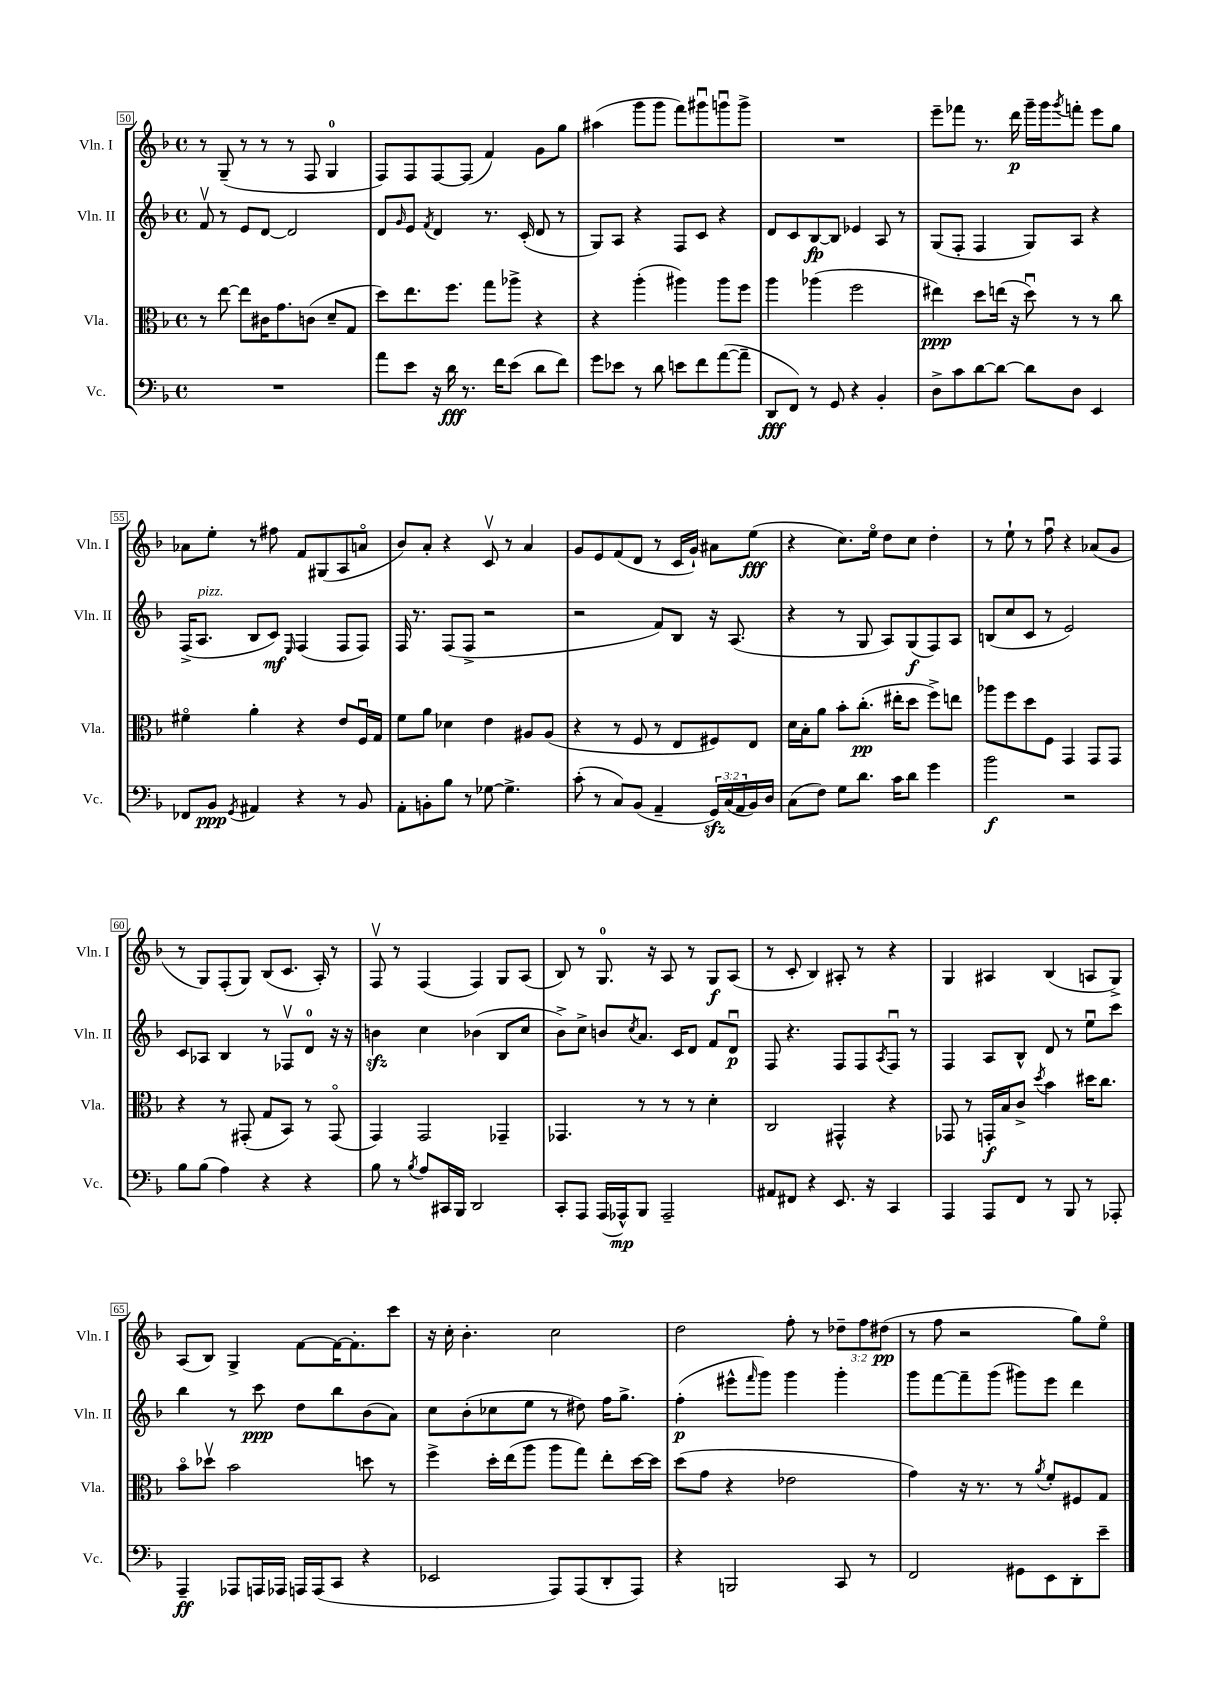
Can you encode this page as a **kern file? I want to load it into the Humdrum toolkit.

**kern	**kern	**kern	**kern
*staff4	*staff3	*staff2	*staff1
*clefF4	*clefC3	*clefG2	*clefG2
*k[b-]	*k[b-]	*k[b-]	*k[b-]
*M4/4	*M4/4	*M4/4	*M4/4
*met(c)	*met(c)	*met(c)	*met(c)
1r	8r	8fv	8r
.	[8ee	8r	(8G~
.	8ee]	8e	8r
.	16c#	[8d	8r
.	8.g	.	.
.	.	2d]	8r
.	(8c	.	8F
.	8d~	.	4G
.	8G	.	.
=	=	=	=
8a	8dd)	8d	8F)
.	.	16qqg	.
8e	8.ee	8e	8F
.	.	8qf	.
16r	.	4d	[8F
16d	8.ff	.	.
8.r	.	.	(8F]
.	8gg	8.r	4f)
16f	.	.	.
(8e	8aa-^	.	.
.	.	(16c'	.
8d	4r	8d	8g
8f)	.	8r	8gg
=	=	=	=
8g	4r	8G)	(4aa#
8e-	.	8A	.
8r	(4aa'	4r	8ggg
8d	.	.	8ggg
8e	4aa#)	8F	8fff)
8f	.	8c	8ggg#u
([8a	8aa#	4r	8gggu
8a~]	8ff	.	8ggg^
=	=	=	=
8DD	4aa	8d	1r
8FF)	.	8c	.
8r	(4aa-	[8B-	.
8GG	.	8B-]	.
4r	2ff	4e-	.
4BB-'	.	8A	.
.	.	8r	.
=	=	=	=
8D^	4ee#)	(8G	8eee~
8c	.	8F'	8fff-
[8d	8dd	4F	8.r
8d_	(16ee	.	.
.	16r	.	16ddd
8d]	8ddu)	8G)	16ggg~
.	.	.	16ggg
.	.	.	8qggg
8D	8r	8A	8fff'
4EE	8r	4r	8eee
.	8cc	.	8gg
=	=	=	=
8FF-	4f#o	(16F^	8a-
.	.	8.A	.
8BB-	.	.	8ee'
8qGG	.	.	.
4AA#	4a'	8B-	8r
.	.	8c)	8ff#
.	.	16qqE	.
4r	4r	(4F	8f
.	.	.	(8G#
8r	8e	8F	8A
8BB-	16Fu	8F)	8ao
.	16G	.	.
=	=	=	=
8AA'	8f	16F	8b-)
.	.	8.r	.
8BB'	8a	.	8a'
8B-	4d-	(8F	4r
8r	.	8F^	.
[8G-	4e	2r	8cv
4.G-^]	.	.	8r
.	8A#	.	4a
.	(8A#	.	.
=	=	=	=
(8c'	4r	2r	8g
8r	.	.	8e
8C)	8r	.	(8f
(8BB-	8F	.	8d
4AA~	8r	8f)	8r
.	8E	8B-	16c
.	.	.	16g`)
24GG)	8F#)	16r	8a#
(24C	.	.	.
.	.	(8.A	.
24AA	.	.	.
16BB-)	8E	.	(8ee
16D	.	.	.
=	=	=	=
(8C	16d	4r	4r
.	16B-'	.	.
8F)	8a	.	.
8G	8b-'	8r	8.cc)
8.d	(8.cc'	8G	.
.	.	.	16eeo
.	.	8A)	8dd
16c	16ee#'	.	.
8d	8dd	(8G	8cc
4g	8ff^)	8F)	4dd'
.	8ee	8A	.
=	=	=	=
2b-	8aa-	(8B	8r
.	8ff	8cc	8ee`
.	8dd	8c	8r
.	8F	8r	8ffu
2r	4GG	2e)	4r
.	8GG	.	(8a-
.	8GG	.	8g
=	=	=	=
8B-	4r	8c	8r
(8B-	.	8A-	8G)
4A)	8r	4B-	(8F'
.	(8GG#'	.	8G)
4r	8G	8r	(8B-
.	8BB-)	8F-v	8.c
4r	8r	8d	.
.	.	.	16A')
.	(8GG#o	16r	8r
.	.	16r	.
=	=	=	=
8B-	4GG)	4b	8Fv
8r	.	.	8r
8qB-	.	.	.
8A	2GG	4cc	(4F
16CC#	.	.	.
16BBB-	.	.	.
2DD	.	(4b-	4F)
.	4GG-~	8B-	8G
.	.	8cc	(8A
=	=	=	=
8CC'	4.GG-	8b-^)	8B-)
8AAA	.	8cc^	8r
(16AAA	.	8b	8.G
16AAA-^^)	.	.	.
.	.	8qcc	.
8BBB-	8r	8.a	.
.	.	.	16r
2AAA-~	8r	.	8A
.	.	16c	.
.	8r	8d	8r
.	4d'	8f	8G
.	.	8du	(8A
=	=	=	=
8AA#	2C	8F	8r
8FF#	.	4.r	8c'
4r	.	.	4B-)
8.EE	4GG#^^	8F	8A#'
.	.	8F	8r
16r	.	.	.
.	.	8qA	.
4CC	4r	8Fu	4r
.	.	8r	.
=	=	=	=
4AAA	8GG-	4F	4G
.	8r	.	.
8AAA	16GG'	8A	4A#
.	16B-	.	.
8FF	8c^	8B-^^	.
.	8qdd	.	.
8r	4b-	8d	(4B-
8BBB-	.	8r	.
8r	16dd#	8eeu	8A
.	8.cc	.	.
8AAA-'	.	8ccc	8G^)
=	=	=	=
4AAA~	8b-o	4bb-	(8A
.	8dd-v	.	8B-)
8AAA-	2b-	8r	4G^
16AAA	.	8ccc	.
16AAA-	.	.	.
16AAA	.	8dd	[8f
(16AAA	.	.	.
8CC	.	8bb-	16f_
.	.	.	8.f']
4r	8dd	(8b-	.
.	8r	8a)	8ccc
=	=	=	=
2EE-	4ff^	8cc	16r
.	.	.	16cc'
.	.	(8b-'	4.b-'
.	16dd'	8cc-	.
.	(16ee	.	.
.	8aa	8ee	.
8AAA)	8aa	8r	2cc
(8AAA	8gg)	8dd#)	.
8DD'	8ee'	16ff	.
.	.	8.gg^	.
8AAA)	[16dd	.	.
.	16dd]	.	.
=	=	=	=
4r	(8dd	(4ff'	2dd
.	8g	.	.
2BBB	4r	8eee#^^	.
.	.	16qqfff	.
.	.	8ggg)	.
.	2e-	4ggg	8ff'
.	.	.	8r
8CC	.	4ggg'	12dd-~
.	.	.	12ff
8r	.	.	.
.	.	.	(12dd#
=	=	=	=
2FF	4g)	8ggg	8r
.	.	[8fff	8ff
.	16r	8fff~]	2r
.	8.r	.	.
.	.	(8ggg	.
8GG#	8r	8ggg#)	.
.	8qa	.	.
8EE	8f'	8eee	.
8DD'	8F#	4ddd	8gg)
8e~	8G	.	8eeo
==	==	==	==
*-	*-	*-	*-
